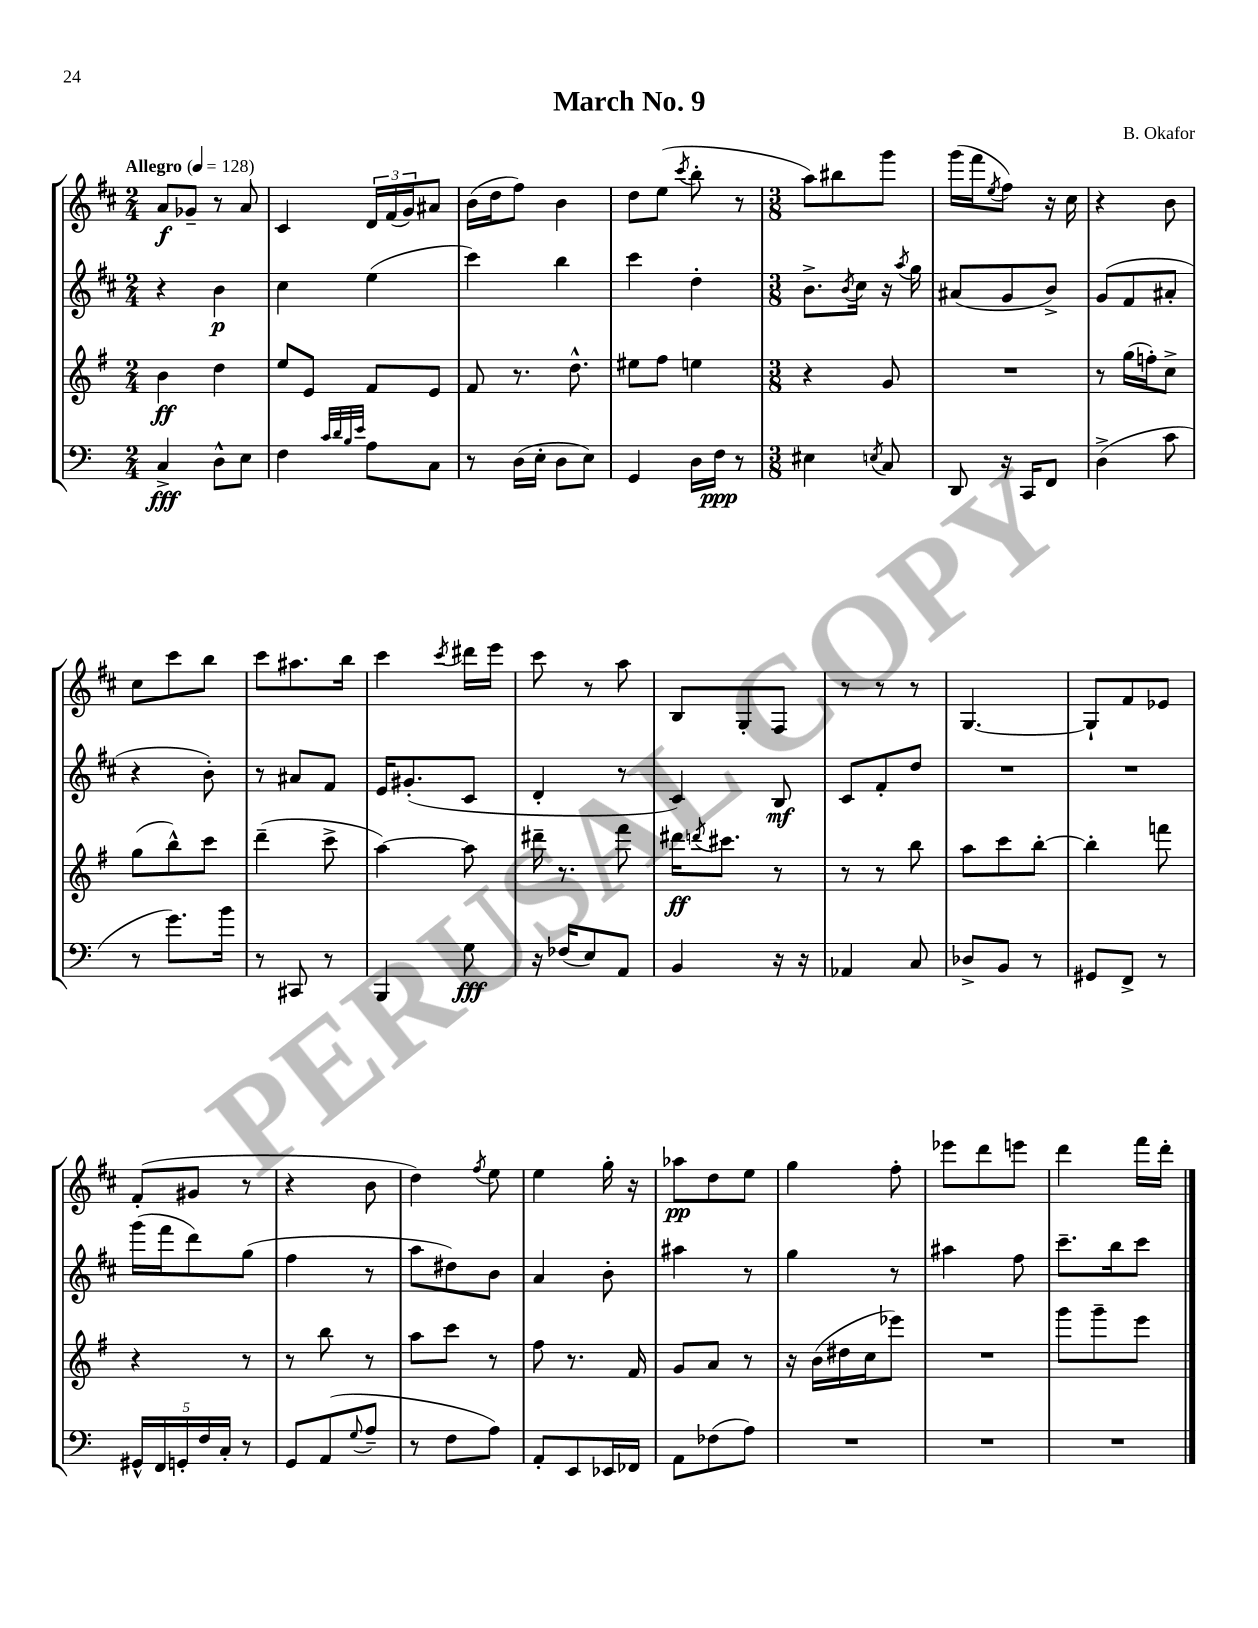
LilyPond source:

\header { title = "March No. 9" composer = "B. Okafor" }
<<
\new StaffGroup <<
\new Staff = "s0" {
    \clef treble \key d \major \numericTimeSignature \time 2/4 \tempo "Allegro" 4 = 128
    a'8\f ges'8-- r8 a'8 |
    cis'4 \tuplet 3/2 { d'16 fis'16( g'16) } ais'8 |
    b'16( d''16 fis''8) b'4 |
    d''8 e''8( \acciaccatura { cis'''8 } b''8-. r8 |
    \numericTimeSignature \time 3/8 a''8) bis''8 g'''8 |
    g'''16( fis'''16 \acciaccatura { e''8 } fis''8) r16 cis''16 |
    r4 b'8 |
    cis''8 cis'''8 b''8 |
    cis'''8 ais''8. b''16 |
    cis'''4 \acciaccatura { cis'''8 } dis'''16 e'''16 |
    cis'''8 r8 a''8 |
    b8 g8-. fis8 |
    r8 r8 r8 |
    g4.~ |
    g8-! fis'8 ees'8 |
    fis'8-.( gis'8 r8 |
    r4 b'8 |
    d''4) \acciaccatura { fis''8 } e''8 |
    e''4 g''16-. r16 |
    aes''8\pp d''8 e''8 |
    g''4 fis''8-. |
    ees'''8 d'''8 e'''8 |
    d'''4 fis'''16 d'''16-. \bar "|." |
}
\new Staff = "s1" {
    \clef treble \key d \major \numericTimeSignature \time 2/4
    r4 b'4\p |
    cis''4 e''4( |
    cis'''4) b''4 |
    cis'''4 d''4-. |
    \numericTimeSignature \time 3/8 b'8.-> \acciaccatura { b'8 } cis''16 r16 \acciaccatura { a''8 } g''16 |
    ais'8( g'8 b'8->) |
    g'8( fis'8 ais'8-. |
    r4 b'8-.) |
    r8 ais'8 fis'8 |
    e'16 gis'8.-.( cis'8 |
    d'4-. r8 |
    cis'4) b8\mf |
    cis'8 fis'8-. d''8 |
    R4. |
    R4. |
    g'''16( fis'''16 d'''8) g''8( |
    fis''4 r8 |
    a''8 dis''8) b'8 |
    a'4 b'8-. |
    ais''4 r8 |
    g''4 r8 |
    ais''4 fis''8 |
    cis'''8.-- b''16 cis'''8 \bar "|." |
}
\new Staff = "s2" {
    \clef treble \key g \major \numericTimeSignature \time 2/4
    b'4\ff d''4 |
    e''8 e'8 fis'8 e'8 |
    fis'8 r8. d''8.-^ |
    eis''8 fis''8 e''4 |
    \numericTimeSignature \time 3/8 r4 g'8 |
    R4. |
    r8 g''16( f''16-.) c''8-> |
    g''8( b''8-^) c'''8 |
    d'''4--( c'''8-> |
    a''4~) a''8 |
    dis'''16-- r8. fis'''8 |
    dis'''16\ff \acciaccatura { d'''8 } cis'''8. r8 |
    r8 r8 b''8 |
    a''8 c'''8 b''8~-. |
    b''4-. f'''8 |
    r4 r8 |
    r8 b''8 r8 |
    a''8 c'''8 r8 |
    fis''8 r8. fis'16 |
    g'8 a'8 r8 |
    r16 b'16( dis''16 c''16 ees'''8) |
    R4. |
    g'''8 g'''8-- e'''8 \bar "|." |
}
\new Staff = "s3" {
    \clef bass \key c \major \numericTimeSignature \time 2/4
    c4->\fff d8-^ e8 |
    f4 \grace { c'32 d'32 b32 e'32 } a8 c8 |
    r8 d16( e16-. d8 e8) |
    g,4 d16 f16\ppp r8 |
    \numericTimeSignature \time 3/8 eis4 \acciaccatura { e8 } c8 |
    d,8 r16 c,16 f,8 |
    d4->( c'8 |
    r8 g'8.) b'16 |
    r8 cis,8 r8 |
    b,,4 g8\fff |
    r16 fes16( e8) a,8 |
    b,4 r16 r16 |
    aes,4 c8 |
    des8-> b,8 r8 |
    gis,8 f,8-> r8 |
    \tuplet 5/4 { gis,16-^ f,16 g,16-. f16 c16-. } r8 |
    g,8 a,8( \appoggiatura { g8 } a8-- |
    r8 f8 a8) |
    a,8-. e,8 ees,16 fes,16 |
    a,8 fes8( a8) |
    R4. |
    R4. |
    R4. \bar "|." |
}
>>
>>
\layout { \context { \Score \remove "Bar_number_engraver" } }
